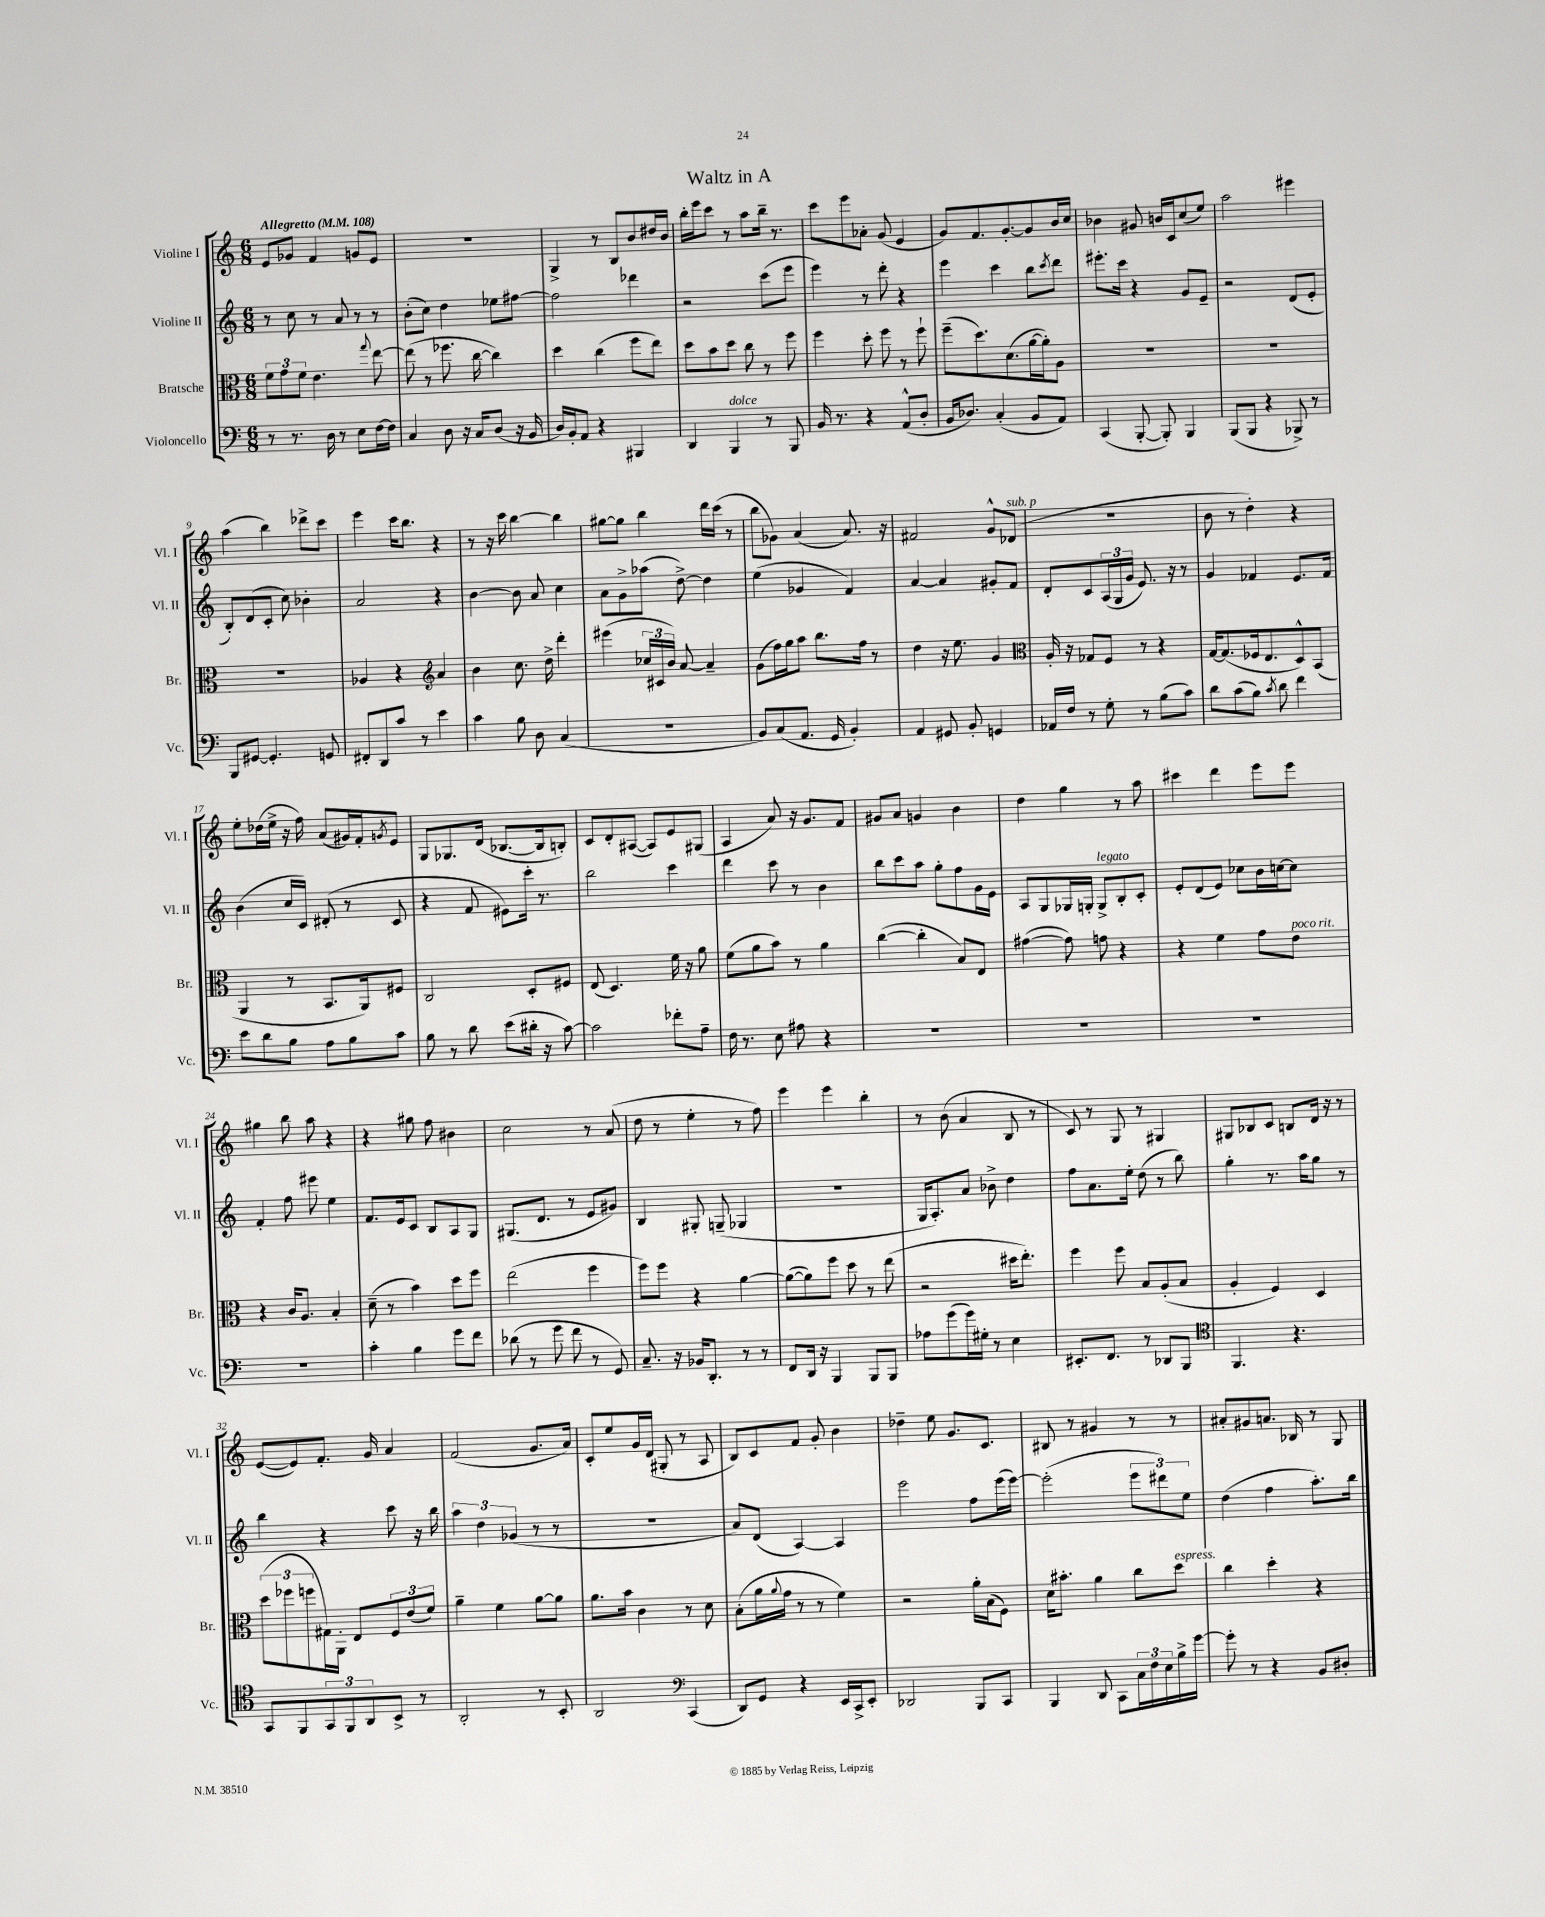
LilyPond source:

\header { title = "Waltz in A" }
<<
\new StaffGroup <<
\new Staff = "s0" \with { instrumentName = "Violine I" shortInstrumentName = "Vl. I" } {
    \clef treble \key c \major \numericTimeSignature \time 6/8 \tempo "Allegretto" 4 = 108
    e'8 ges'8 f'4 g'8 e'8 |
    R2. |
    g4-> r8 b8 b'8 dis''16 b'16 |
    b''16-. e'''16 c'''8 r8 a''8 b''16-- r8. |
    c'''8 e'''8 aes'8-. g'8( e'4 |
    g'8) f'8. g'8.~-. g'8 b'16 c''16 |
    bes'4 gis'8 b'16 c'16 c''8( e''8) |
    a''2 eis'''4 |
    a''4( b''4) des'''8-> c'''8 |
    e'''4 c'''16 b''8. r4 |
    r8 r16 c'''16 b''4~ b''4 |
    gis''8~ gis''8 b''4 d'''16 c'''16( r8 |
    b''8 ges'8) a'4( a'8.) r16 |
    fis'2 g'8-^ des'8^\markup { \italic "sub. p" }( |
    R2. |
    b'8 r8 d''4-.) r4 |
    e''8-. des''16( e''16-> r16 f''16) a'8( gis'16) f'16-. \acciaccatura { g'8 } e'8 |
    g8 ges8. d'16( bes8.~ bes16 b8-.) |
    c'8 d'8-. ais8~( ais8) e'8 gis8( |
    a4 a'8) r16 g'8. f'8 |
    gis'8 a'8 g'4 b'4 |
    d''4 g''4 r8 a''8 |
    cis'''4 d'''4 e'''8 e'''8 |
    gis''4 b''8 a''8 r4 |
    r4 gis''8 f''8 bis'4 |
    c''2 r8 a'8( |
    d''8 r8 e''4-. r8 f''8) |
    e'''4 e'''4 b''4-. |
    r8 b'8( a'4 b8 r8 |
    c'8) r8 g8 r8 gis4 |
    gis8 bes8 c'8 b8 d'16 r16 r8 |
    e'8~( e'8) f'8.-. g'16 a'4 |
    f'2( g'8. a'16) |
    c'8-. e''8 g'16 d'16( gis8-. r8 a8 |
    b8) c'8 f'8 g'8-. b'4 |
    des''4-- e''8 g'8. c'8. |
    bis8 r8 gis'4 r8 r8 |
    ais'8-. gis'8 a'8. bes16 r8 g8 \bar "|." |
}
\new Staff = "s1" \with { instrumentName = "Violine II" shortInstrumentName = "Vl. II" } {
    \clef treble \key c \major \numericTimeSignature \time 6/8
    r8 c''8 r8 a'8 r8 r8 |
    b'8-.( c''8) d''4 ees''8 fis''8~ |
    fis''2 des'''4 |
    r2 c'''8( e'''8 |
    e'''4) r8 d'''8-. r4 |
    e'''4 c'''4 b''8 \acciaccatura { c'''8 } d'''8 |
    eis'''8.-. c'''16 r4 g'8 e'8-- |
    r2 d'8( e'8-. |
    b8-.) d'8( c'8-. c''8) bes'4-. |
    a'2 r4 |
    b'4~ b'8 a'8 c''4 |
    a'8 g'8-> aes''8( d''8~->) d''4 |
    e''4( ges'4 f'4) |
    a'4~ a'4 gis'8-. f'8 |
    d'8-. c'8 \tuplet 3/2 { a16( g16 g'16 } e'8.) r16 r8 |
    g'4 fes'4 e'8. fes'16 |
    b'4( c''16 c'16) dis'8-.( r8 c'8 |
    r4 f'8 eis'8) c'''16-. r8. |
    b''2 c'''4 |
    d'''4 c'''8 r8 b'4 |
    b''8 c'''8 a''8 g''8-. f''8 g'16 e'16 |
    a8 g8 ges16 g16-. g8->^\markup { \italic "legato" } b8-. c'8-. |
    e'8-. d'8( e'8) ces''8 b'16 c''16~ c''8 |
    f'4-. f''8 eis'''8 e''4 |
    f'8. e'16 c'8 b8 a8 g8 |
    gis8.( d'8. r8 e'8 gis'8) |
    b4 gis8-. g8--( ges4 |
    R2. |
    g16 a8.-.) a'8 bes'8-> d''4 |
    f''8 a'8. e''16-. d''8( r8 b''8) |
    g''4-. r8. a''16 g''8 r8 |
    b''4 r4 c'''8 r16 b''16 |
    \tuplet 3/2 { a''4 d''4 ges'4( } r8 r8 |
    R2. |
    a'8) d'8( a4~) a4 |
    e'''2 f''8 e'''16( e'''16~) |
    e'''2-.( \tuplet 3/2 { e'''8 dis'''8) e''8 } |
    d''4( f''4 a''8.-.) b''16 \bar "|." |
}
\new Staff = "s2" \with { instrumentName = "Bratsche" shortInstrumentName = "Br." } {
    \clef alto \key c \major \numericTimeSignature \time 6/8
    \tuplet 3/2 { f'8 g'8 f'8 } e'4. \appoggiatura { g''8 } e''8~ |
    e''8( r8 fes''8. c''16~ c''4) |
    d''4 c''4( f''8 e''8) |
    d''8 b'8 d''8 c''8 r8 f''8 |
    f''4 d''8-. f''8 r8 f''8-! |
    f''8--( d''8.) d'8.( a'16~ a'16-.) a8 |
    R2. |
    R2. |
    R2. |
    aes4 r4 \clef treble a'4 |
    b'4 c''8. d''16-> d'''4-. |
    eis'''4( \tuplet 3/2 { ces''16 cis'16 b'16) } a'8~ a'4-- |
    g'8( f''16) g''16 a''8 b''8. f''16 r8 |
    d''4 r16 e''8. g'4 |
    \clef alto a16-. r16 ges8 f8 r8 r4 |
    g16~ g8.( fes16 e8. d8-^) b,8( |
    a,4 r8 b,8. a,16) fis8 |
    c2 d8-. fis8 |
    e8( d4.) f'16 r16 a'8 |
    f'8( a'8 b'8) r8 a'4 |
    c''4~( c''4-. b8) e8 |
    gis'4~( gis'8) g'8 r4 |
    r4 f'4 g'8 e'8^\markup { \italic "poco rit." } |
    r4 c'16 a8. b4-. |
    d'8--( r8 b'4) d''8 f''8 |
    e''2( f''4 |
    f''8) f''8 r4 a'4~ |
    a'8~( a'8) f''8 d''8 r8 e''8( |
    r2 dis''16 e''8.-.) |
    f''4 f''8 b8 a8-.( b8 |
    a4-. f4) d4 |
    \tuplet 3/2 { d''8( fes''8 f''8 } gis16) a,16-. e8 \tuplet 3/2 { f8 e'8( f'8) } |
    a'4-- f'4 a'8~ a'8 |
    a'8. b'16 c'4 r8 d'8 |
    b8-.( a'16 \appoggiatura { a'8 } g'16 r8 r8 f'4) |
    r2 a'16-. b16( f8) |
    d'16 bis'8.-. a'4 c''8 d''8^\markup { \italic "espress." } |
    c''4 d''4-. r4 \bar "|." |
}
\new Staff = "s3" \with { instrumentName = "Violoncello" shortInstrumentName = "Vc." } {
    \clef bass \key c \major \numericTimeSignature \time 6/8
    r8 r8. d16 r8 e8 f16~ f16 |
    c4 d8 r16 c16 d8( r16 b,16 |
    d16) b,16-. a,8 r4 bis,,4 |
    d,4 b,,4^\markup { \italic "dolce" } r8 b,,8 |
    b,16 r8. r4 a,8-^( d8-. |
    b,16 des8.) c4-.( b,8 a,8) |
    c,4( b,,8~-. b,,8-.) b,,4 |
    b,,8( b,,8 r4 bes,,8->) r8 |
    b,,8 gis,8~ gis,4.-. g,8 |
    fis,8-. d,8 c'8 r8 e'4 |
    c'4 b8 d8 c4( |
    R2. |
    b,8) c8( a,8. g,16 b,4-.) |
    a,4 gis,8 b,8-. g,4 |
    aes,16 f16 r8 g8-. r8 b8( c'8) |
    d'8 c'8( b8) \acciaccatura { c'8 } d'8 f'4 |
    e'8 d'8 b8 a8 b8 c'8 |
    b8 r8 d'8 e'8( dis'16-. r16 c'8~) |
    c'2 fes'8-. a8-- |
    f16 r8. e8 ais8 r4 |
    R2. |
    R2. |
    R2. |
    R2. |
    c'4-. b4 g'8 f'8 |
    des'8( r8 g'8 f'8 r8 g,8) |
    c8.-- r16 bes,16 d,8.-. r8 r8 |
    f,8 d,16 r16 b,,4 b,,8 b,,8 |
    aes8 g'8( g'16) gis16-. r8 e4 |
    eis,8.-. f,8. r8 des,8 b,,8 |
    \clef tenor f,4. r4. |
    g,8 f,8 \tuplet 3/2 { g,8 f,8 a,8 } b,8-> r8 |
    a,2-. r8 b,8-. |
    a,2 \clef bass c,4( |
    d,8) g,8 r4 e,16 c,16-> e,8-. |
    des,2 b,,8 c,8 |
    b,,4 d,8 c,8 \tuplet 3/2 { c16 f16 e16 } b16-> g'16~ |
    g'8-. r8 r4 b,8 dis8-. \bar "|." |
}
>>
>>
